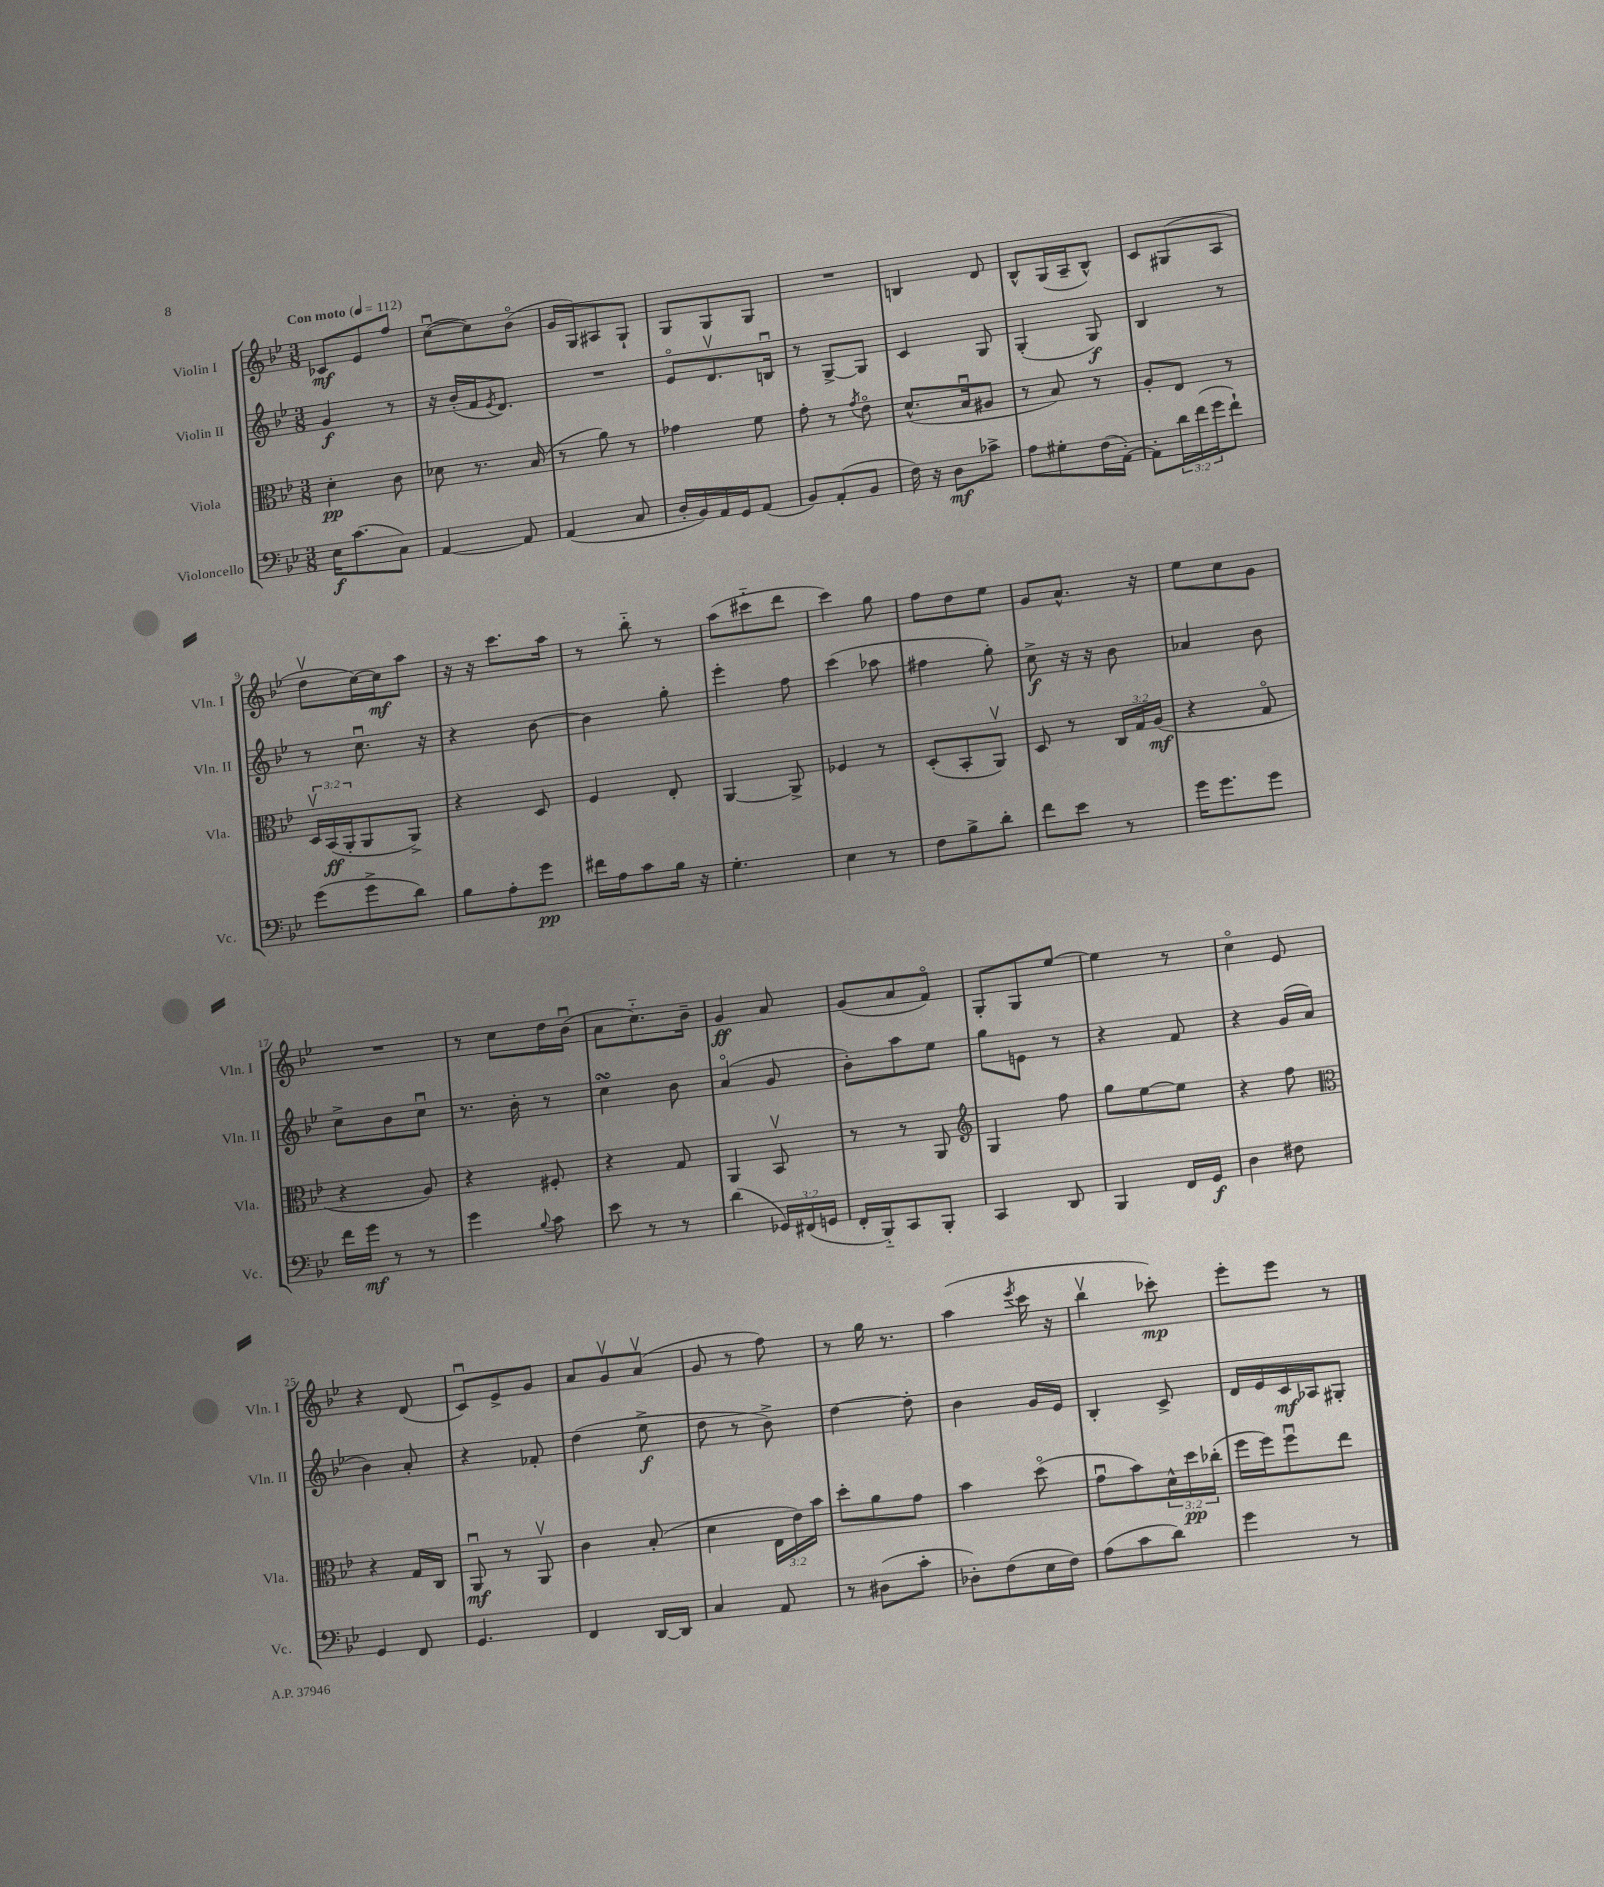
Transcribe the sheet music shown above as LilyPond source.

<<
\new StaffGroup <<
\new Staff = "s0" \with { instrumentName = "Violin I" shortInstrumentName = "Vln. I" } {
    \clef treble \key bes \major \numericTimeSignature \time 3/8 \tempo "Con moto" 4 = 112
    ces'8\mf ees'8 f''8 |
    c''8~\downbow( c''8) bes'8\flageolet( |
    g'16 g16) ais8 g8-! |
    g8 g8 g8 |
    R4. |
    b4 d'8 |
    bes8-^ g16( a16-- bes8-^) |
    c'8 gis8( a8 |
    d''8\upbow c''16~) c''16\mf a''8 |
    r16 r16 c'''8. a''16 |
    r8 bes''8-_ r8 |
    a''8( cis'''8-_ d'''8 |
    c'''4) g''8 |
    f''8 d''8 ees''8 |
    g'8 a'8.-^ r16 |
    ees''8 c''8 g'8 |
    R4. |
    r8 c''8 d''16 bes'16\downbow( |
    a'8 c''8.-_) bes'16-- |
    g'4\ff a'8 |
    g'8( a'8 f'8\flageolet) |
    g8-. g8 ees''8~ |
    ees''4 r8 |
    c''4\flageolet ees'8 |
    r4 d'8( |
    c'8\downbow) ees'8-> g'8 |
    a'8 g'8\upbow a'8\upbow( |
    g'8 r8 f''8) |
    r8 g''16 r8. |
    a''4( \acciaccatura { ees'''8 } c'''16 r16 |
    bes''4\upbow ces'''8-.\mp) |
    ees'''8-. ees'''8 r8 \bar "|." |
}
\new Staff = "s1" \with { instrumentName = "Violin II" shortInstrumentName = "Vln. II" } {
    \clef treble \key bes \major \numericTimeSignature \time 3/8
    g'4\f r8 |
    r16 bes'16-.( f'16 \acciaccatura { ees'8 } d'8.) |
    R4. |
    ees'8\flageolet d'8.\upbow b16\downbow |
    r8 g8~-> g8 |
    c'4 g8 |
    g4-.( g8\f) |
    bes4 r8 |
    r8 c''8.\downbow r16 |
    r4 bes'8~ |
    bes'4 g''8-. |
    ees'''4-. f''8 |
    c'''4( aes''8 |
    fis''4 g''8-.) |
    c''8->\f r16 r16 bes'8 |
    aes'4 bes'8 |
    c''8-> bes'8 c''8\downbow |
    r8. bes'16-. r8 |
    c''4\turn bes'8 |
    a'4\flageolet( g'8 |
    bes'8-.) a''8 ees''8 |
    g''8 e'8 r8 |
    r4 f'8 |
    r4 g'16( a'16 |
    bes'4) a'8-. |
    r4 fes'8-. |
    d''4( ees''8->\f |
    d''8 r8 bes'8->) |
    d''4~ d''8-. |
    bes'4 g'16 ees'16 |
    bes4-. c'8-> |
    d'16 ees'16 c'16\mf aes16 gis8-. \bar "|." |
}
\new Staff = "s2" \with { instrumentName = "Viola" shortInstrumentName = "Vla." } {
    \clef alto \key bes \major \numericTimeSignature \time 3/8 \override Staff.TupletNumber.text = #tuplet-number::calc-fraction-text
    d'4-.\pp c'8 |
    des'8 r8. bes16( |
    r8 a'8) r8 |
    ges'4 f'8 |
    g'8-. r8 \acciaccatura { g'8 } ees'8\flageolet |
    d'8.-^( bes16\downbow ais8 |
    r8 bes8) r8 |
    a8-. ees8 r8 |
    \tuplet 3/2 { d16\upbow bes,16\ff( a,16-. } a,8 a,8->) |
    r4 d8 |
    f4 ees8-. |
    a,4~ a,8-> |
    fes4 r8 |
    d8-.( bes,8-. a,8\upbow) |
    d8 r8 \tuplet 3/2 { c16 g16 a16\mf( } |
    r4 g8\flageolet |
    r4 a8) |
    r4 fis8-. |
    r4 g8 |
    a,4 bes,8\upbow |
    r8 r8 a,8 |
    \clef treble g4 f''8 |
    g''8 ees''8~ ees''8 |
    r4 f''8 |
    \clef alto r4 g16 c16 |
    a,8\downbow\mf r8 a,8\upbow |
    c'4 bes8-.( |
    d'4 \tuplet 3/2 { ees16 ees'16) bes'16 } |
    d''8-. a'8 g'8 |
    bes'4 d''8\flageolet( |
    g'8\downbow bes'8) \tuplet 3/2 { d'16-^ d''16\pp ces''16-.( } |
    f''16 f''16) f''8\downbow ees''8 \bar "|." |
}
\new Staff = "s3" \with { instrumentName = "Violoncello" shortInstrumentName = "Vc." } {
    \clef bass \key bes \major \numericTimeSignature \time 3/8 \override Staff.TupletNumber.text = #tuplet-number::calc-fraction-text
    ees16\f c'8.( c8) |
    a,4~ a,8 |
    a,4( c8 |
    d16-. bes,16) a,16 g,16 a,8( |
    bes,8) a,8-.( bes,8 |
    f16) r16 d8\mf ces'8-> |
    a8 gis8-. f16( a,16~-.) |
    a,8-. \tuplet 3/2 { d'16 f'16( g'16 } f'8-!) |
    g'8( g'8-> d'8) |
    bes8 a8-. g'8\pp |
    fis'16 a16 c'8 bes16 r16 |
    g4.-. |
    ees4 r8 |
    f8 bes8-> d'8-. |
    f'8 ees'8 r8 |
    g'16 g'8. g'8 |
    f'16 g'16\mf r8 r8 |
    g'4 \appoggiatura { bes8 } c'8 |
    ees'8 r8 r8 |
    d'4( \tuplet 3/2 { ges,16) fis,16( g,16 } |
    f,16-. bes,,16-_) c,8 bes,,8-. |
    c,4 d,8 |
    bes,,4 f,16 g,16\f |
    d4 fis8 |
    g,4 f,8 |
    g,4. |
    f,4 d,16~ d,16 |
    c4 a,8 |
    r8 dis8( c'8-. |
    des8-.) f8( ees16 f16) |
    a8( c'8 d'8) |
    g'4 r8 \bar "|." |
}
>>
>>
